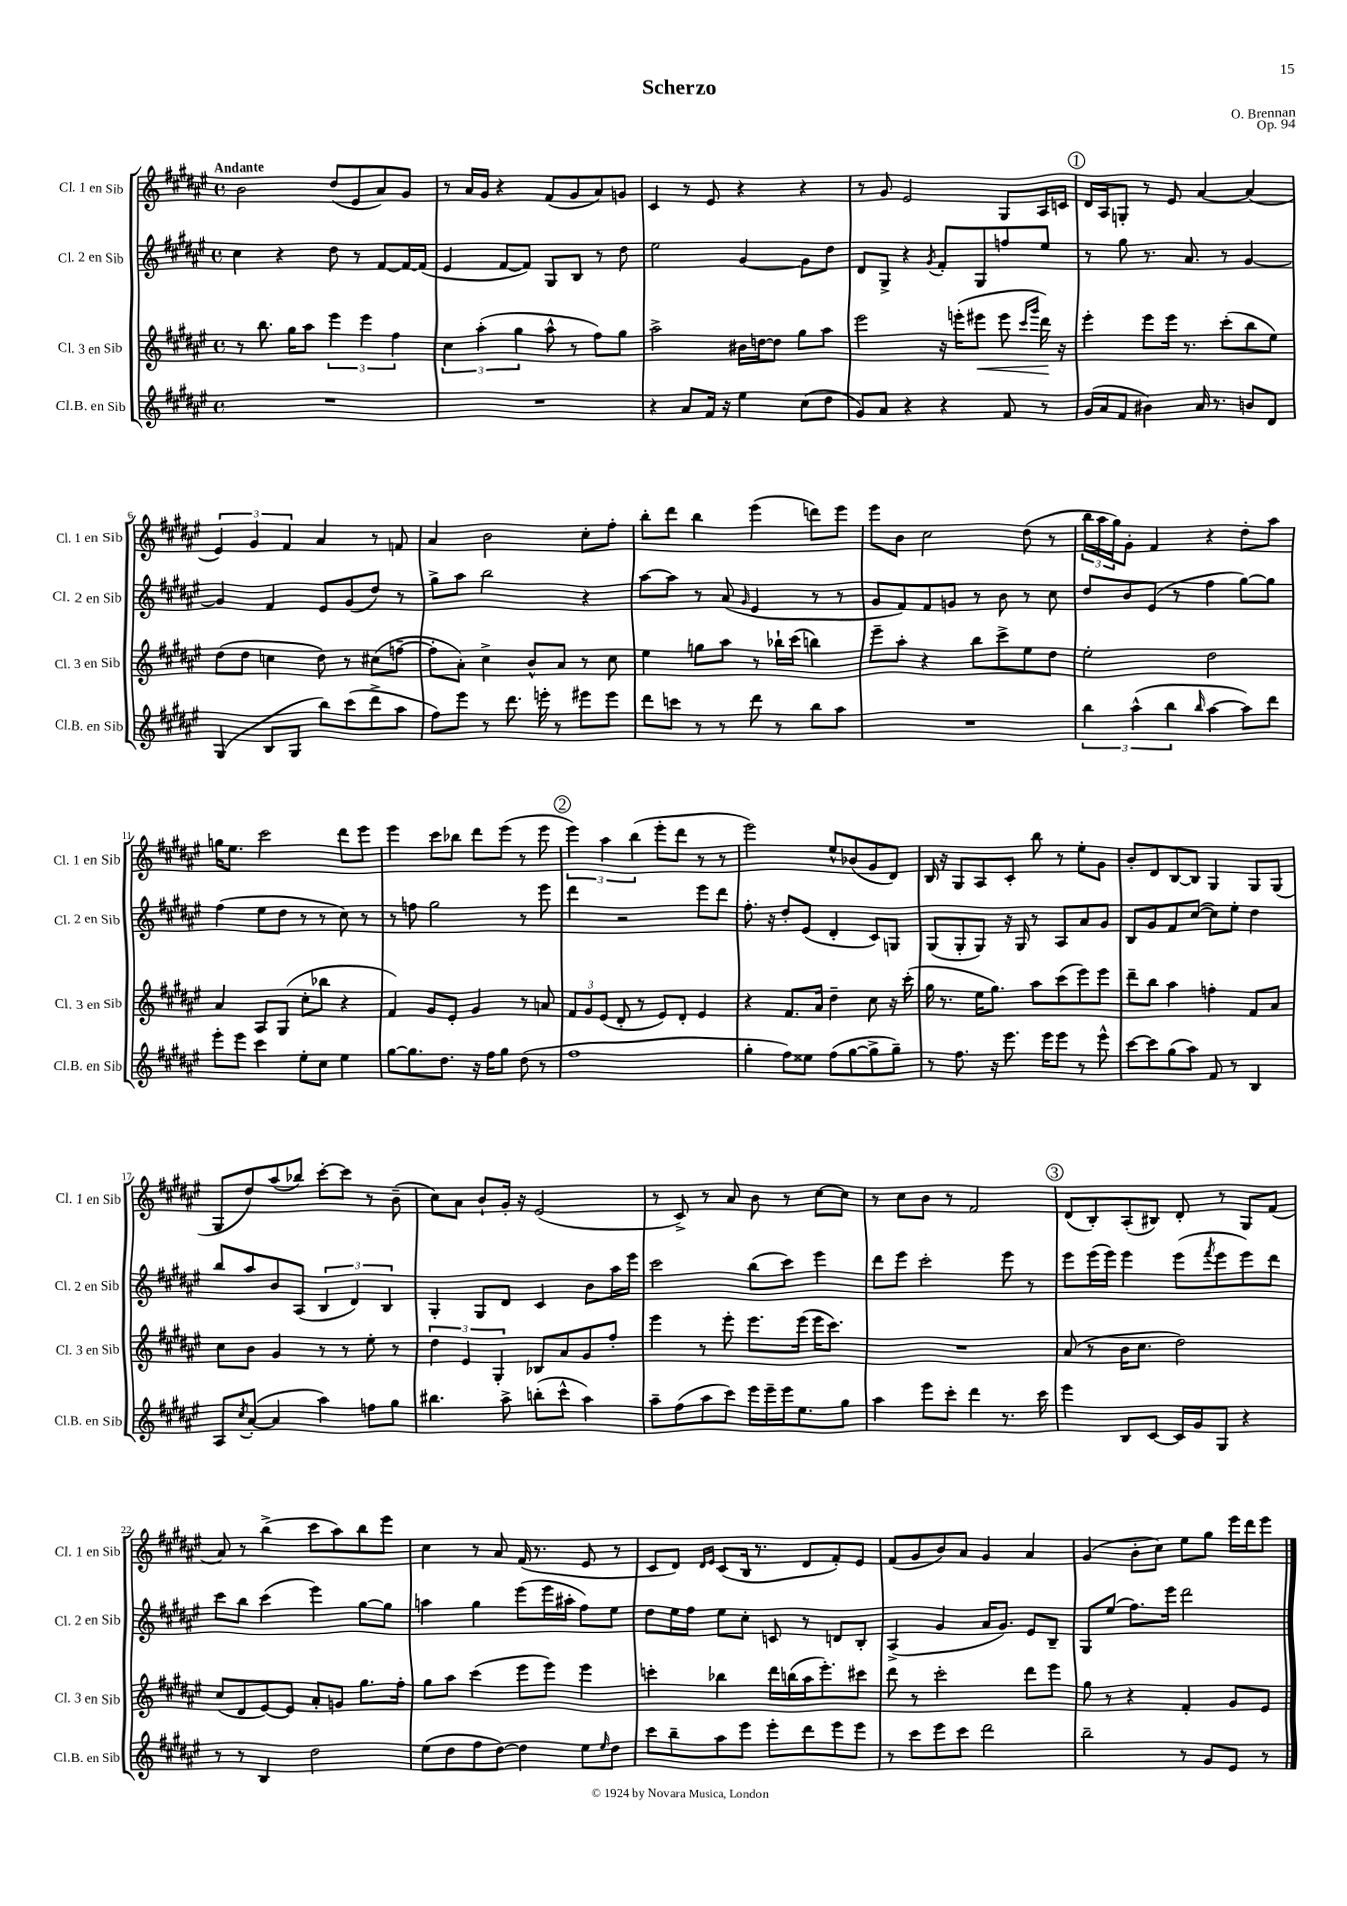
\header { title = "Scherzo" composer = "O. Brennan" opus = "Op. 94" }
<<
\new StaffGroup <<
\new Staff = "s0" \with { instrumentName = "Cl. 1 en Sib" shortInstrumentName = "Cl. 1 en Sib" } {
    \clef treble \key fis \major \defaultTimeSignature \time 4/4 \tempo "Andante"
    b'2 dis''8( eis'8 ais'8) gis'8 |
    r8 ais'16 gis'16 r4 fis'8( gis'8 ais'8) g'8 |
    cis'4 r8 eis'8 r4 r4 |
    r8 gis'8 eis'2 gis8 ais16 c'16 |
    \mark \markup { \circle "1" } dis'16 ais16 g8-. r8 eis'8 ais'4~ ais'4( |
    \tuplet 3/2 { eis'4) gis'4 fis'4 } ais'4 r8 f'8 |
    ais'4 b'2 cis''8-. fis''8-. |
    b''8-. dis'''8 b''4 eis'''4( d'''8) eis'''8 |
    eis'''8 b'8 cis''2 dis''8( r8 |
    \tuplet 3/2 { b''16 ais''16 gis''16) } gis'8-. fis'4 r4 dis''8-. ais''8 |
    g''16 eis''8. cis'''2 dis'''8 eis'''8 |
    eis'''4 cis'''8 bes''8 dis'''8 eis'''8( r8 eis'''8 |
    \mark \markup { \circle "2" } \tuplet 3/2 { eis'''4) ais''4 b''4( } eis'''8-. dis'''8 r8 r8 |
    eis'''2) eis''8-^ bes'8( gis'8 dis'8) |
    b16 r16 gis8 ais8 cis'8-. b''8 r8 eis''8-. gis'8 |
    b'8-. dis'8 b8~ b8 gis4 gis8 gis8( |
    gis8 dis''8) ais''8( bes''8) cis'''8~-. cis'''8 r8 b'8--( |
    cis''8) ais'8 b'8-! gis'16-. r16 eis'2( |
    r8 cis'8->) r8 ais'8 b'8 r8 cis''8~ cis''8 |
    r8 cis''8 b'8 r8 fis'2 |
    \mark \markup { \circle "3" } dis'8( b8-.) ais8-.( bis8) dis'8-. r8 gis8 fis'8( |
    ais'8) r8 b''4->( cis'''8 ais''8) b''8 eis'''8 |
    cis''4 r8 ais'8 fis'16( r8. eis'8 r8 |
    cis'8 dis'8) \grace { dis'16 eis'16 } cis'8( b16 r8. dis'8 fis'8-.) eis'8 |
    fis'8( gis'8 b'8) ais'8 gis'4 ais'4 |
    gis'4( b'8-. cis''8) eis''8 gis''8 eis'''16 dis'''16 eis'''8 \bar "|." |
}
\new Staff = "s1" \with { instrumentName = "Cl. 2 en Sib" shortInstrumentName = "Cl. 2 en Sib" } {
    \clef treble \key fis \major \defaultTimeSignature \time 4/4
    cis''4 r4 dis''8 r8 fis'8~ fis'16~ fis'16( |
    eis'4 fis'8~ fis'8) gis8 b8 r8 dis''8 |
    eis''2 gis'4~ gis'8 dis''8 |
    dis'8 gis8-> r4 \acciaccatura { gis'8 } fis'8-. gis8 f''8 eis''8 |
    \mark \markup { \circle "1" } r8 gis''8 r8. ais'8. r8 gis'4~ |
    gis'4 fis'4 eis'8 gis'8( dis''8) r8 |
    gis''8-> ais''8 b''2 r4 |
    ais''8~ ais''8 r8 ais'8( \grace { gis'16 } eis'4 r8 r8 |
    gis'8 fis'8) fis'8 g'8 r8 b'8 r8 cis''8 |
    dis''8 b'8 eis'8( r8 fis''4 gis''8~) gis''8 |
    fis''4( eis''8 dis''8 r8 r8 cis''8) r8 |
    r8 f''8 gis''2 r8 eis'''8 |
    \mark \markup { \circle "2" } dis'''4 r2 eis'''8 dis'''8 |
    fis''8.-. r16 dis''8-. eis'8( dis'4-. cis'8) g8 |
    gis8( gis8-. gis8) r16 gis16 r8 ais8 ais'8 gis'8 |
    b8 gis'8 fis'8 cis''8~( cis''8) eis''8-. dis''4 |
    b''8 ais''8 b'8 ais8( \tuplet 3/2 { b4 dis'4) b4 } |
    gis4-. gis8 dis'8 cis'4 b'8 ais''16 eis'''16 |
    cis'''2 b''8( cis'''8) eis'''4 |
    dis'''8 eis'''8 cis'''2-. eis'''8 r8 |
    \mark \markup { \circle "3" } eis'''8 eis'''16( eis'''16) eis'''4 eis'''8( \acciaccatura { fis'''8 } eis'''8 eis'''8) dis'''8 |
    cis'''8 b''8 cis'''4( eis'''4) gis''8~ gis''8 |
    a''4 gis''4 eis'''8( eis'''16 ais''16-. fis''8) eis''8 |
    dis''8 eis''16 fis''16 eis''8 cis''8-. c'8 r8 d'8 b8-. |
    ais4->( gis'4 ais'16 gis'8.) eis'8 b8-- |
    gis8 eis''8( fis''8.) eis'''16 dis'''2 \bar "|." |
}
\new Staff = "s2" \with { instrumentName = "Cl. 3 en Sib" shortInstrumentName = "Cl. 3 en Sib" } {
    \clef treble \key fis \major \defaultTimeSignature \time 4/4
    r8 b''8. gis''16 ais''8 \tuplet 3/2 { eis'''4 eis'''4 fis''4 } |
    \tuplet 3/2 { cis''4 ais''4-.( gis''4 } ais''8-^ r8 fis''8) gis''8 |
    ais''2-> bis'16 d''16~ d''8 gis''8 ais''8 |
    eis'''2 r16 e'''16-.( eis'''8\< eis'''8 \grace { cis'''16 gis'''16 } dis'''16\!) r16 |
    \mark \markup { \circle "1" } eis'''4-. eis'''8 eis'''16 r8. cis'''8-.( b''8 eis''8) |
    dis''8( dis''8 c''4 dis''8) r8 cis''8( f''8~-- |
    f''8-. ais'8-.) cis''4-> b'8-^ ais'8 r8 cis''8 |
    eis''4 g''8 ais''8 r8 bes''16-! cis'''16( b''4) |
    eis'''8-- ais''8-. r4 b''8 cis'''8-> eis''8 dis''8 |
    eis''2-. dis''2 |
    ais'4 ais8 gis8( cis''8-. bes''8 r4 |
    fis'4) gis'8 eis'8-. gis'4 r8 a'8 |
    \mark \markup { \circle "2" } \tuplet 3/2 { fis'8 gis'8 eis'8( } dis'8-. r8 eis'8) dis'8-. eis'4 |
    r4 fis'8. ais'16 dis''4-- cis''8 r16 cis'''16-.( |
    gis''16 r8. eis''16 gis''8.) ais''8 cis'''8( eis'''8) eis'''8 |
    dis'''8-- b''8 ais''4 f''4-. fis'8 ais'8 |
    cis''8 b'8 gis'4 r8 r8 eis''8-. r8 |
    \tuplet 3/2 { dis''4 eis'4 gis4-. } bes8 ais'8 gis'8 fis''8-. |
    eis'''4 r8 eis'''8-. eis'''8. eis'''16( eis'''16 cis'''8.) |
    R1 |
    \mark \markup { \circle "3" } ais'8( r8 b'16 cis''8. dis''2) |
    cis''8( dis'8 eis'8~) eis'8 ais'8-. g'8 gis''8. fis''16-. |
    gis''8 ais''8 cis'''4( eis'''8 eis'''8) eis'''4 |
    c'''4-. bes''4 dis'''16 b''16( ais''16 eis'''8.-.) cis'''8 |
    dis'''8 r8 cis'''2-. dis'''8 eis'''8 |
    gis''8 r8 r4 fis'4-. gis'8 eis'8 \bar "|." |
}
\new Staff = "s3" \with { instrumentName = "Cl.B. en Sib" shortInstrumentName = "Cl.B. en Sib" } {
    \clef treble \key fis \major \defaultTimeSignature \time 4/4
    R1 |
    R1 |
    r4 ais'8 fis'16 r16 eis''4 cis''8( dis''8 |
    gis'8) ais'8 r4 r4 fis'8 r8 |
    \mark \markup { \circle "1" } gis'16( ais'16 fis'8 bis'4) ais'16 r8. b'8 dis'8 |
    gis4( b8 gis8 b''8) cis'''8( dis'''8-> ais''8 |
    fis''8) eis'''8 r8 dis'''8. e'''16-. r8 eis'''8 eis'''8 |
    dis'''8 c'''8 r8 r8 dis'''8 r8 b''8 ais''8 |
    R1 |
    \tuplet 3/2 { b''4 ais''4-^( b''4 } \grace { b''16 } ais''4~ ais''8) dis'''8 |
    eis'''8-. eis'''8 cis'''4 eis''8-. cis''8 eis''4 |
    gis''8~ gis''8. dis''8. r16 fis''16 gis''8 dis''8( r8 |
    \mark \markup { \circle "2" } fis''1 |
    gis''4-. fis''8) eisis''8 fis''8( gis''8~ gis''8-> gis''8--) |
    r8 fis''8. r16 eis'''8. eis'''16 eis'''8 r8 eis'''8-^ |
    cis'''8~ cis'''8 gis''8( ais''8) fis'8 r8 b4 |
    ais8 \acciaccatura { cis''8 } ais'8~-.( ais'4 ais''4) f''8 gis''8 |
    bis''4. ais''8-> b''8-.( cis'''8-^ ais''4) |
    ais''8-- fis''8( ais''8 cis'''8) eis'''16 eis'''16-- eis'''16 eis''8. gis''8 |
    ais''4 eis'''8 cis'''8-. dis'''4 r8. cis'''16 |
    \mark \markup { \circle "3" } eis'''4 b8 cis'8~ cis'16 gis'16 gis8 r4 |
    r8 r8 b4 dis''2 |
    eis''8( dis''8 fis''8 dis''8~) dis''4 eis''8 \grace { eis''16 } dis''8 |
    cis'''8 b''8-- ais''8 eis'''8 eis'''8-. dis'''8 eis'''8 eis'''8 |
    r8 cis'''8 eis'''8 cis'''8 dis'''2 |
    b''2-- r8 gis'8 eis'8 r8 \bar "|." |
}
>>
>>
